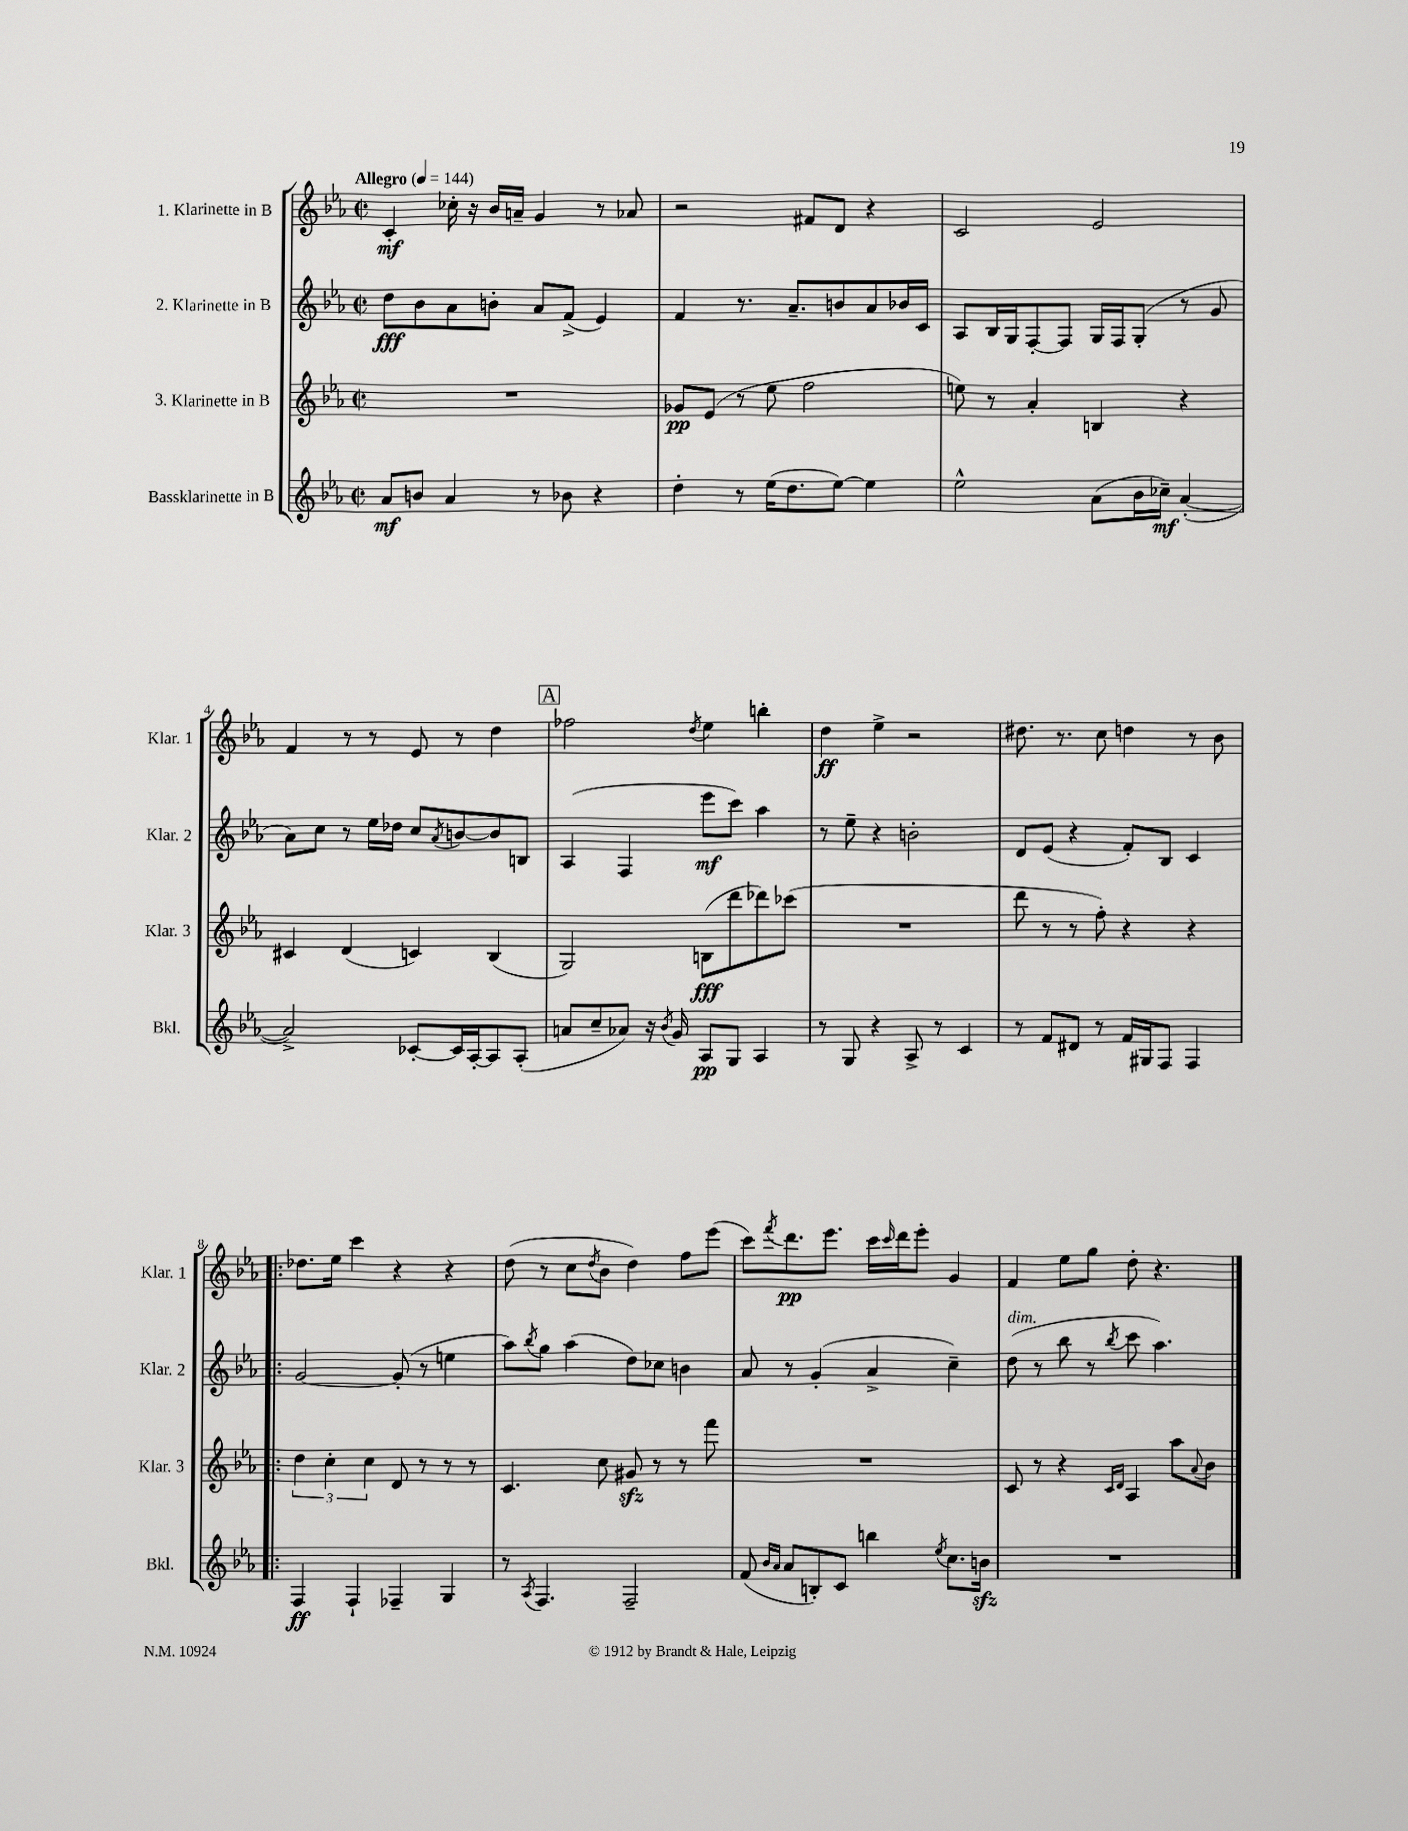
<<
\new StaffGroup <<
\new Staff = "s0" \with { instrumentName = "1. Klarinette in B" shortInstrumentName = "Klar. 1" } {
    \clef treble \key ees \major \defaultTimeSignature \time 2/2 \tempo "Allegro" 4 = 144
    c'4-.\mf ces''16-. r16 bes'16 a'16-- g'4 r8 aes'8 |
    r2 fis'8 d'8 r4 |
    c'2 ees'2 |
    f'4 r8 r8 ees'8 r8 d''4 |
    \mark \markup { \box "A" } fes''2 \acciaccatura { d''8 } ees''4 b''4-. |
    d''4\ff ees''4-> r2 |
    dis''8. r8. c''8 d''4 r8 bes'8 |
    \bar ".|:" des''8. ees''16 c'''4 r4 r4 |
    d''8( r8 c''8 \acciaccatura { d''8 } bes'8 d''4) f''8 ees'''8( |
    c'''8) \acciaccatura { f'''8 } d'''8.\pp ees'''8. c'''16 \grace { c'''16 } d'''16 ees'''8-. g'4 |
    f'4 ees''8 g''8 d''8-. r4. \bar "|." |
}
\new Staff = "s1" \with { instrumentName = "2. Klarinette in B" shortInstrumentName = "Klar. 2" } {
    \clef treble \key ees \major \defaultTimeSignature \time 2/2
    d''8\fff bes'8 aes'8 b'8-. aes'8 f'8->( ees'4) |
    f'4 r8. aes'8.-- b'8 aes'8 bes'16 c'16 |
    aes8 bes16 g16 f8~-. f8 g16 f16 g8-.( r8 g'8 |
    aes'8) c''8 r8 ees''16 des''16 c''8 \acciaccatura { aes'8 } b'8~ b'8 b8 |
    \mark \markup { \box "A" } aes4( f4 ees'''8\mf c'''8) aes''4 |
    r8 ees''8-- r4 b'2-. |
    d'8 ees'8( r4 f'8-.) bes8 c'4 |
    \bar ".|:" g'2~ g'8-.( r8 e''4 |
    aes''8) \acciaccatura { bes''8 } g''8 aes''4( d''8) ces''8 b'4 |
    aes'8 r8 g'4-.( aes'4-> c''4--) |
    d''8^\markup { \italic "dim." }( r8 bes''8 r8 \acciaccatura { bes''8 } c'''8 aes''4.) \bar "|." |
}
\new Staff = "s2" \with { instrumentName = "3. Klarinette in B" shortInstrumentName = "Klar. 3" } {
    \clef treble \key ees \major \defaultTimeSignature \time 2/2
    R1 |
    ges'8\pp ees'8( r8 ees''8 f''2 |
    e''8) r8 aes'4-. b4 r4 |
    cis'4 d'4( c'4) bes4( |
    \mark \markup { \box "A" } g2) b8\fff( d'''8 des'''8) ces'''8( |
    R1 |
    d'''8 r8 r8 f''8-.) r4 r4 |
    \bar ".|:" \tuplet 3/2 { d''4 c''4-. c''4 } d'8 r8 r8 r8 |
    c'4. c''8 gis'8\sfz r8 r8 f'''8 |
    R1 |
    c'8 r8 r4 \grace { c'16 d'16 } aes4 aes''8 \appoggiatura { aes'8 } bes'8 \bar "|." |
}
\new Staff = "s3" \with { instrumentName = "Bassklarinette in B" shortInstrumentName = "Bkl." } {
    \clef treble \key ees \major \defaultTimeSignature \time 2/2
    aes'8\mf b'8 aes'4 r8 bes'8 r4 |
    d''4-. r8 ees''16( d''8. ees''8~) ees''4 |
    ees''2-^ aes'8( bes'16 ces''16--\mf) aes'4~-.( |
    aes'2->) ces'8~-. ces'16 aes16~-. aes8 aes8-.( |
    \mark \markup { \box "A" } a'8 c''8-- aes'8) r16 \acciaccatura { bes'8 } g'16 aes8\pp g8 aes4 |
    r8 g8 r4 aes8-> r8 c'4 |
    r8 f'8 dis'8 r8 f'16 gis16 f8 f4 |
    \bar ".|:" f4\ff f4-! fes4-- g4 |
    r8 \acciaccatura { aes8 } f4. f2-- |
    f'8( \grace { bes'16 aes'16 } aes'8 b8-.) c'8 b''4 \acciaccatura { ees''8 } c''8. b'16\sfz |
    R1 \bar "|." |
}
>>
>>
